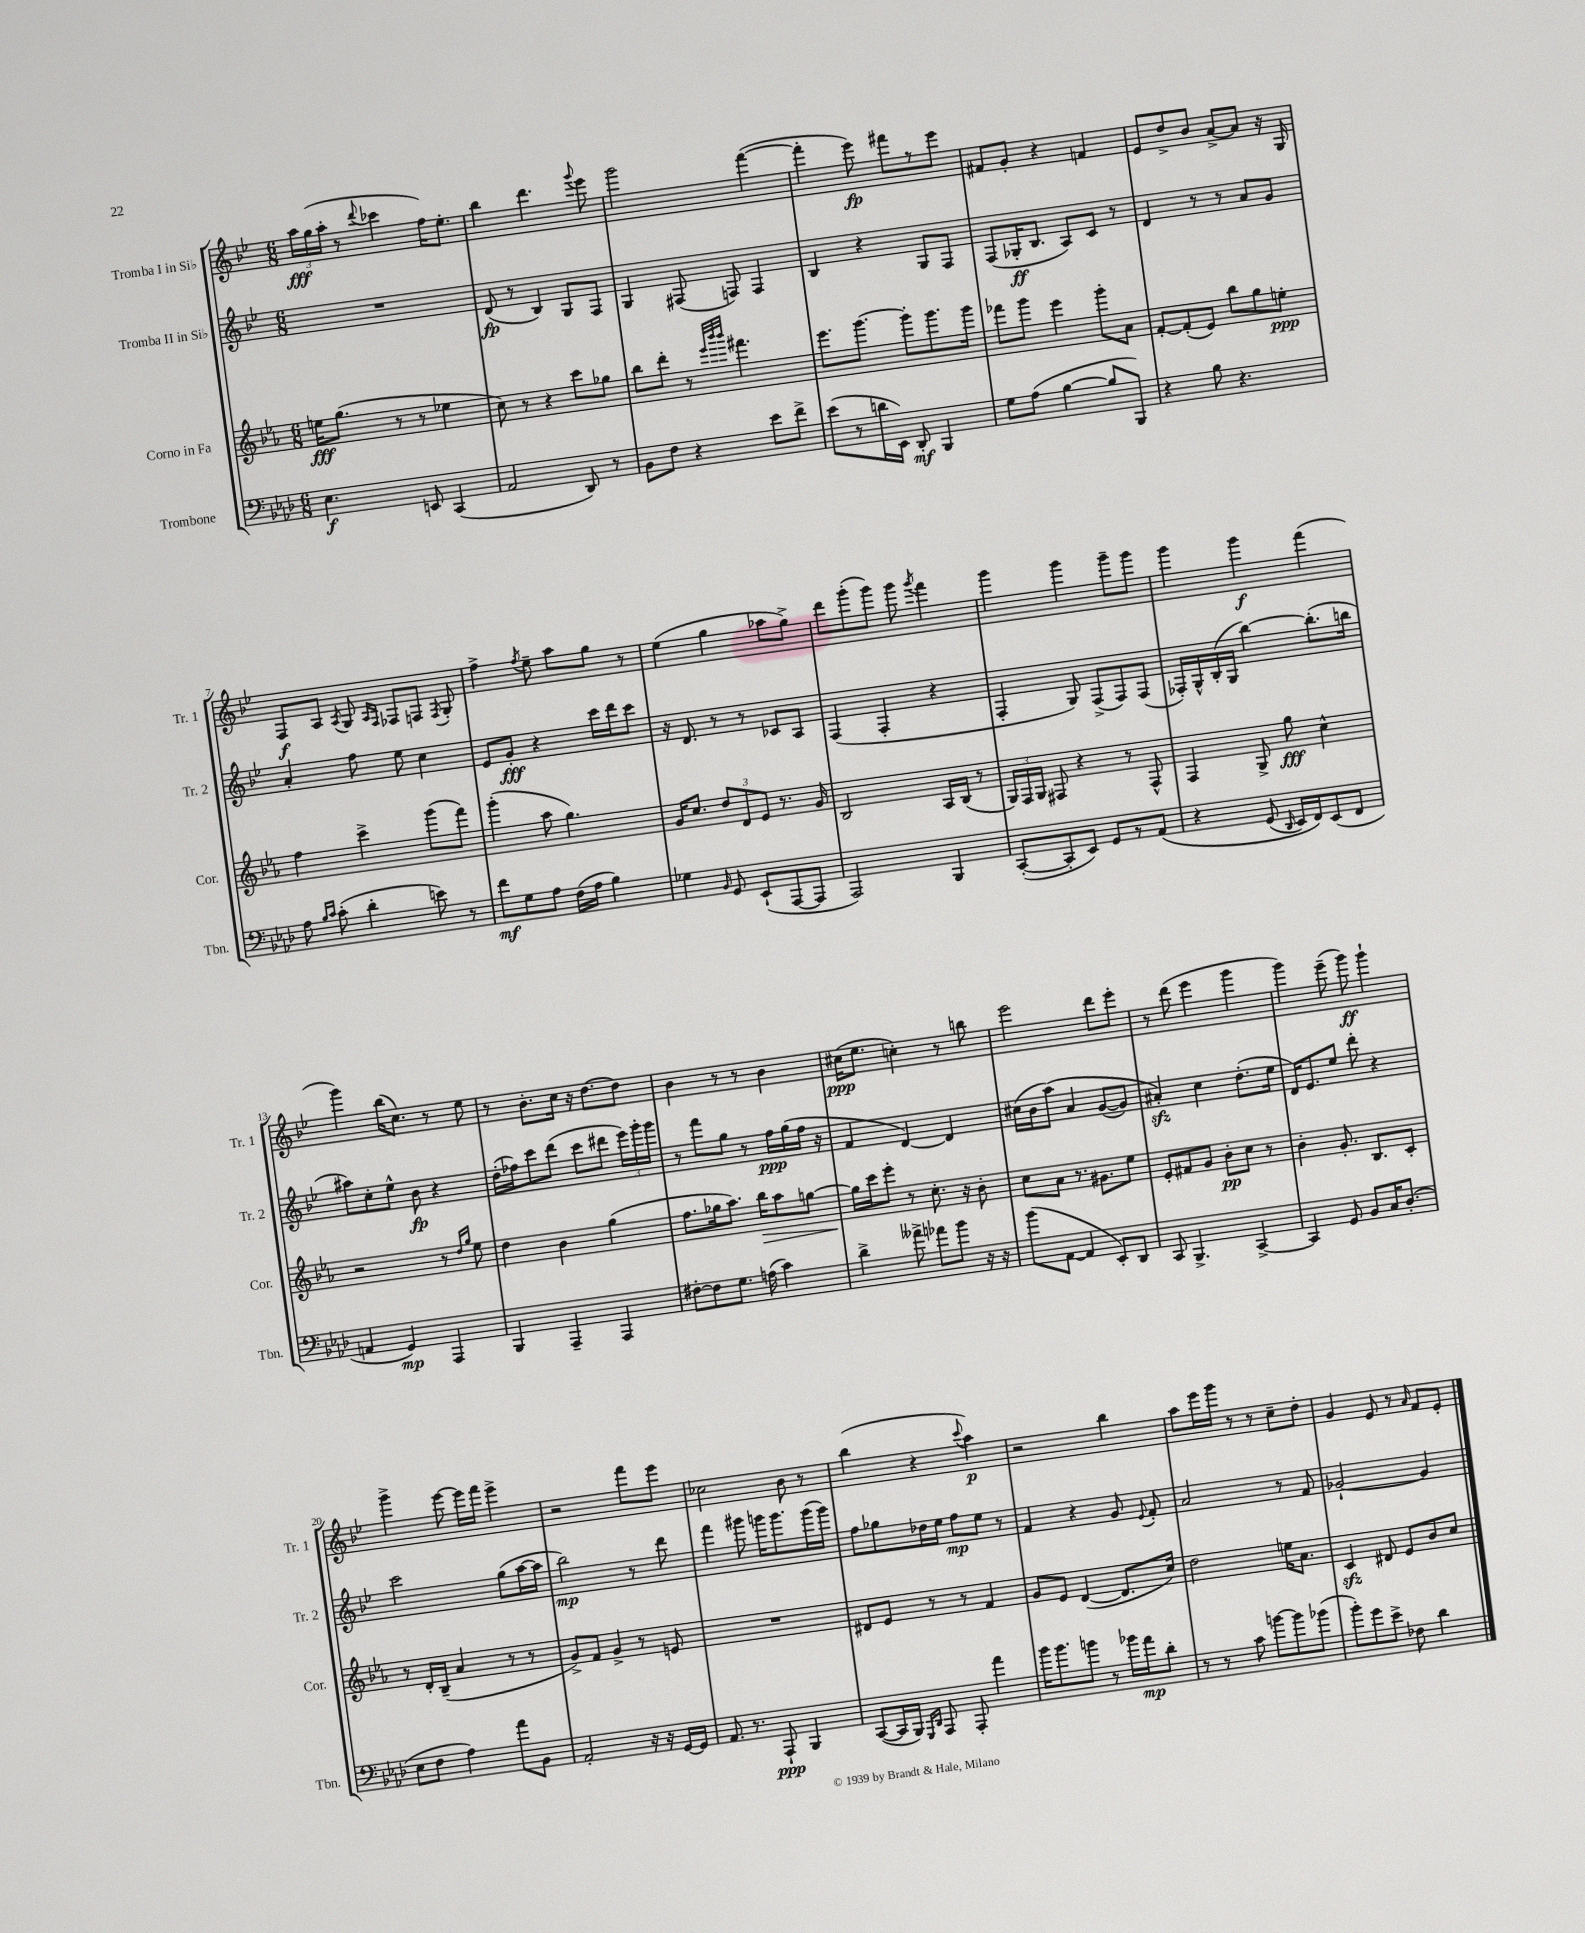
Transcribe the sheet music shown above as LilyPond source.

<<
\new StaffGroup <<
\new Staff = "s0" \with { instrumentName = "Tromba I in Sib" shortInstrumentName = "Tr. 1" } {
    \clef treble \key bes \major \numericTimeSignature \time 6/8
    \autoBeamOff \tuplet 3/2 { a''16[\fff g''16( a''16]-. } r8 \appoggiatura { d'''8 } ces'''4 f''16[) ees''8.]-. |
    bes''4 d'''4. \appoggiatura { g'''8 } ees'''8 |
    g'''2 f'''4~( |
    f'''4-. ees'''8\fp) fis'''8[ r8 ees'''8] |
    fis'8[ g'8]-. r4 f'4 |
    ees'8[ d''8-> bes'8] a'8[~-> a'8] r16 g16 |
    f8[\f a8] \acciaccatura { a8 } g8 \grace { a16[ f16] } fes8[ f8] \acciaccatura { f8 } g8-. |
    f''4-> \acciaccatura { f''8 } ees''8-- a''8[ g''8] r8 |
    ees''4( g''4 aes''8[ g''8]->) |
    d'''8[ g'''8-.( g'''8]) g'''8 \acciaccatura { g'''8 } f'''4 |
    g'''4 g'''4 g'''8[-- g'''8] |
    g'''4 g'''4\f f'''4( |
    g'''4) bes''16[( c''8.]) r8 ees''8 |
    r8 bes'8.[-. c''16] r16 d''8.[~ d''8] |
    bes'4 r8 r8 bes'4 |
    cis''16[\ppp( ees''8.] c''4-.) r8 b''8 |
    ees'''2 d'''8[ ees'''8]-. |
    r8 d'''8( ees'''4 g'''4 |
    g'''4) ees'''8--( g'''8\ff) g'''4-! |
    g'''4-> ees'''8~ ees'''16[ f'''16] ees'''4-> |
    r2 f'''8[ ees'''8] |
    ces''2 bes'8 r8 |
    bes''4( r4 \appoggiatura { c'''8 } a''4\p) |
    r2 bes''4 |
    a''8[ ees'''16 g'''16] r8 r8 c''8[-- d''8]-. |
    g'4 ees'8 r8 \grace { a'16 } f'8[ ees'8]-. \bar "|." |
}
\new Staff = "s1" \with { instrumentName = "Tromba II in Sib" shortInstrumentName = "Tr. 2" } {
    \clef treble \key bes \major \numericTimeSignature \time 6/8
    \autoBeamOff R2. |
    d'8\fp( r8 bes4) g8[ f8] |
    g4 fis8( f8) f4 |
    bes4 r4 g8[ f8] |
    f8[( ges16-.\ff bes8.] a8[) c'8] r8 |
    d'4 r8 r8 a'8[ g'8] |
    a'4-. f''8 ees''8 c''4 |
    ees'8[ g'8]-.\fff r4 c'''16[ d'''16 c'''8] |
    r16 d'8. r8 r8 ces'8[ a8] |
    f4( f4-. r4 |
    f4-. g8) f8[->( f8) f8]( |
    fes16[-.) g16-^ bes16-.( g16] bes''4~) bes''8.[-.( b''16] |
    ais''8[) c''8-. ees''8]-^ bes'8\fp r4 |
    d''16[-.( fes''16) c'''8 d'''8]( c'''8[ dis'''8] \tuplet 3/2 { ees'''16[) g'''16-. g'''16] } |
    r8 f'''8[ g''8] r8 f''16[\ppp g''16( f''16] r16 |
    f'4 d'4~) d'4 |
    cis''16[( bes'16 a''8])\( a'4 g'8[~( g'8]) |
    ais'4-.\sfz\) c''4 d''8.[-.( ees''16] |
    d'16[) ees'8. ees''8] d'''8-. r4 |
    c'''2 g''8[( a''16~ a''16] |
    bes''2\mp) r8 d'''8 |
    f'''4 gis'''8 g'''16[ g'''8. g'''16( g'''16]) |
    f''8[ ges''8 des''16 ees''16] f''8[\mp ees''8] r8 |
    f'4 r4 g'8 \appoggiatura { ees'8 } f'8-. |
    a'2 r8 f'8 |
    ges'2~-! ges'4 \bar "|." |
}
\new Staff = "s2" \with { instrumentName = "Corno in Fa" shortInstrumentName = "Cor." } {
    \clef treble \key ees \major \numericTimeSignature \time 6/8
    \autoBeamOff e''16[\fff g''8.]( r8 r8 ees''4 |
    c''8) r8 r4 c'''8[ ges''8] |
    bes''8[ d'''8]-. r8 \grace { ees'''32[ bes'''32 bes'''32] } fis'''4. |
    ees'''8.[ g'''8.]~ g'''8[-. g'''8. g'''16] |
    fes'''8[ g'''8] ees'''4 g'''8[-. aes'8] |
    f'8[~-. f'8-.( ees'8]) bes''8[ g''8 e''8]-.\ppp |
    f''4 c'''4-> g'''8[( f'''8]) |
    g'''4-.( aes''8 g''4.) |
    g'16[ c''8.] \tuplet 3/2 { d''8[ d'8 ees'8] } r8. g'16 |
    bes2 aes16[ bes16]( r8 |
    \tuplet 3/2 { g16[) f16 g16] } fis8 r4 r8 fis8-^ |
    f4 g8-> g''8\fff c''4-^ |
    r2 r8 \grace { d''16[ g''16] } ees''8 |
    d''4 bes'4 g''4( |
    f''8.[ ges''16 aes''8.]) bes''16[\> aes''8 g''8]~ |
    g''16[\! c'''16 ees'''8]-. r8 c''8.-. r16 bes'8-. |
    c''8[ aes'8] r8. gis'8.[ ees''8] |
    ees'8[-. fis'8 g'8] bes'8[-.\pp c''8] r8 |
    bes'4-. g'8.-. bes8.[ c'8]-. |
    r8 d'16[-. bes16]--( aes'4 r8 r8 |
    g'8[->) f'8] g'4-> r8 e'8 |
    R2. |
    dis'8[ ees'8] r8 r8 f'4 |
    g'8[ ees'8] d'4~( d'8.[ c''16]) |
    d''2 e''16[ aes'8.] |
    c'4\sfz dis'8 ees'8[ bes'8 c''8] \bar "|." |
}
\new Staff = "s3" \with { instrumentName = "Trombone" shortInstrumentName = "Tbn." } {
    \clef bass \key aes \major \numericTimeSignature \time 6/8
    \autoBeamOff ees4.\f e,8 c,4( |
    aes,2 des,8) r8 |
    bes,8[ f8] r4 ees'8[ f'8]-> |
    ees'8[( r8 d'16 ees,16]) des,8-.\mf bes,,4 |
    g8[ aes8]( bes4~ bes8[ bes,,8]) |
    r4 bes8 r4. |
    aes8 \grace { bes16[ c'16] } c'8-.( des'4-. e'8) r8 |
    f'8[\mf g8 aes8] f16[( aes16] bes4) |
    ges4 \grace { bes,16 } g,8 ees,8[-!( aes,,8~ aes,,8] |
    aes,,2) bes,,4 |
    c,8[~-.( c,8-. ees,8]) g,8[ r8 aes,8]\( |
    r4 g,8( \grace { des,16 } ees,16[) f,16\) ees,8( f,8] |
    a,4 g,4\mp) aes,,4 |
    bes,,4 aes,,4-- aes,,4 |
    fis8[~-. fis8 g8.] a16( c'4) |
    des'4-> aeses'8-> aes'8[ bes'8] r16 r16 |
    bes'8[( aes,8]~ aes,4 ees,8[-.) des,8] |
    c,8 bes,,4.-> c,4~-> |
    c,4 g,8 bes,8[ c16 des8.]-.( |
    ees8[ f8] aes4) aes'8[ bes,8] |
    aes,2-. r16 r16 g,16[~ g,16] |
    aes,8. r8. aes,,8-!\ppp bes,,4 |
    c,8[~( c,16 bes,,16]) \grace { g,,16[ des,16] } aes,,8 aes,,8-. aes'4 |
    bes'16[ bes'8. b'8] r8 bes'16[ aes'16\mp des'8]-. |
    r8 r8 c'8 b'8[~ b'8 bes'8]( |
    bes'8[-.) g'8 ees'8]-> fes8 des'4 \bar "|." |
}
>>
>>
